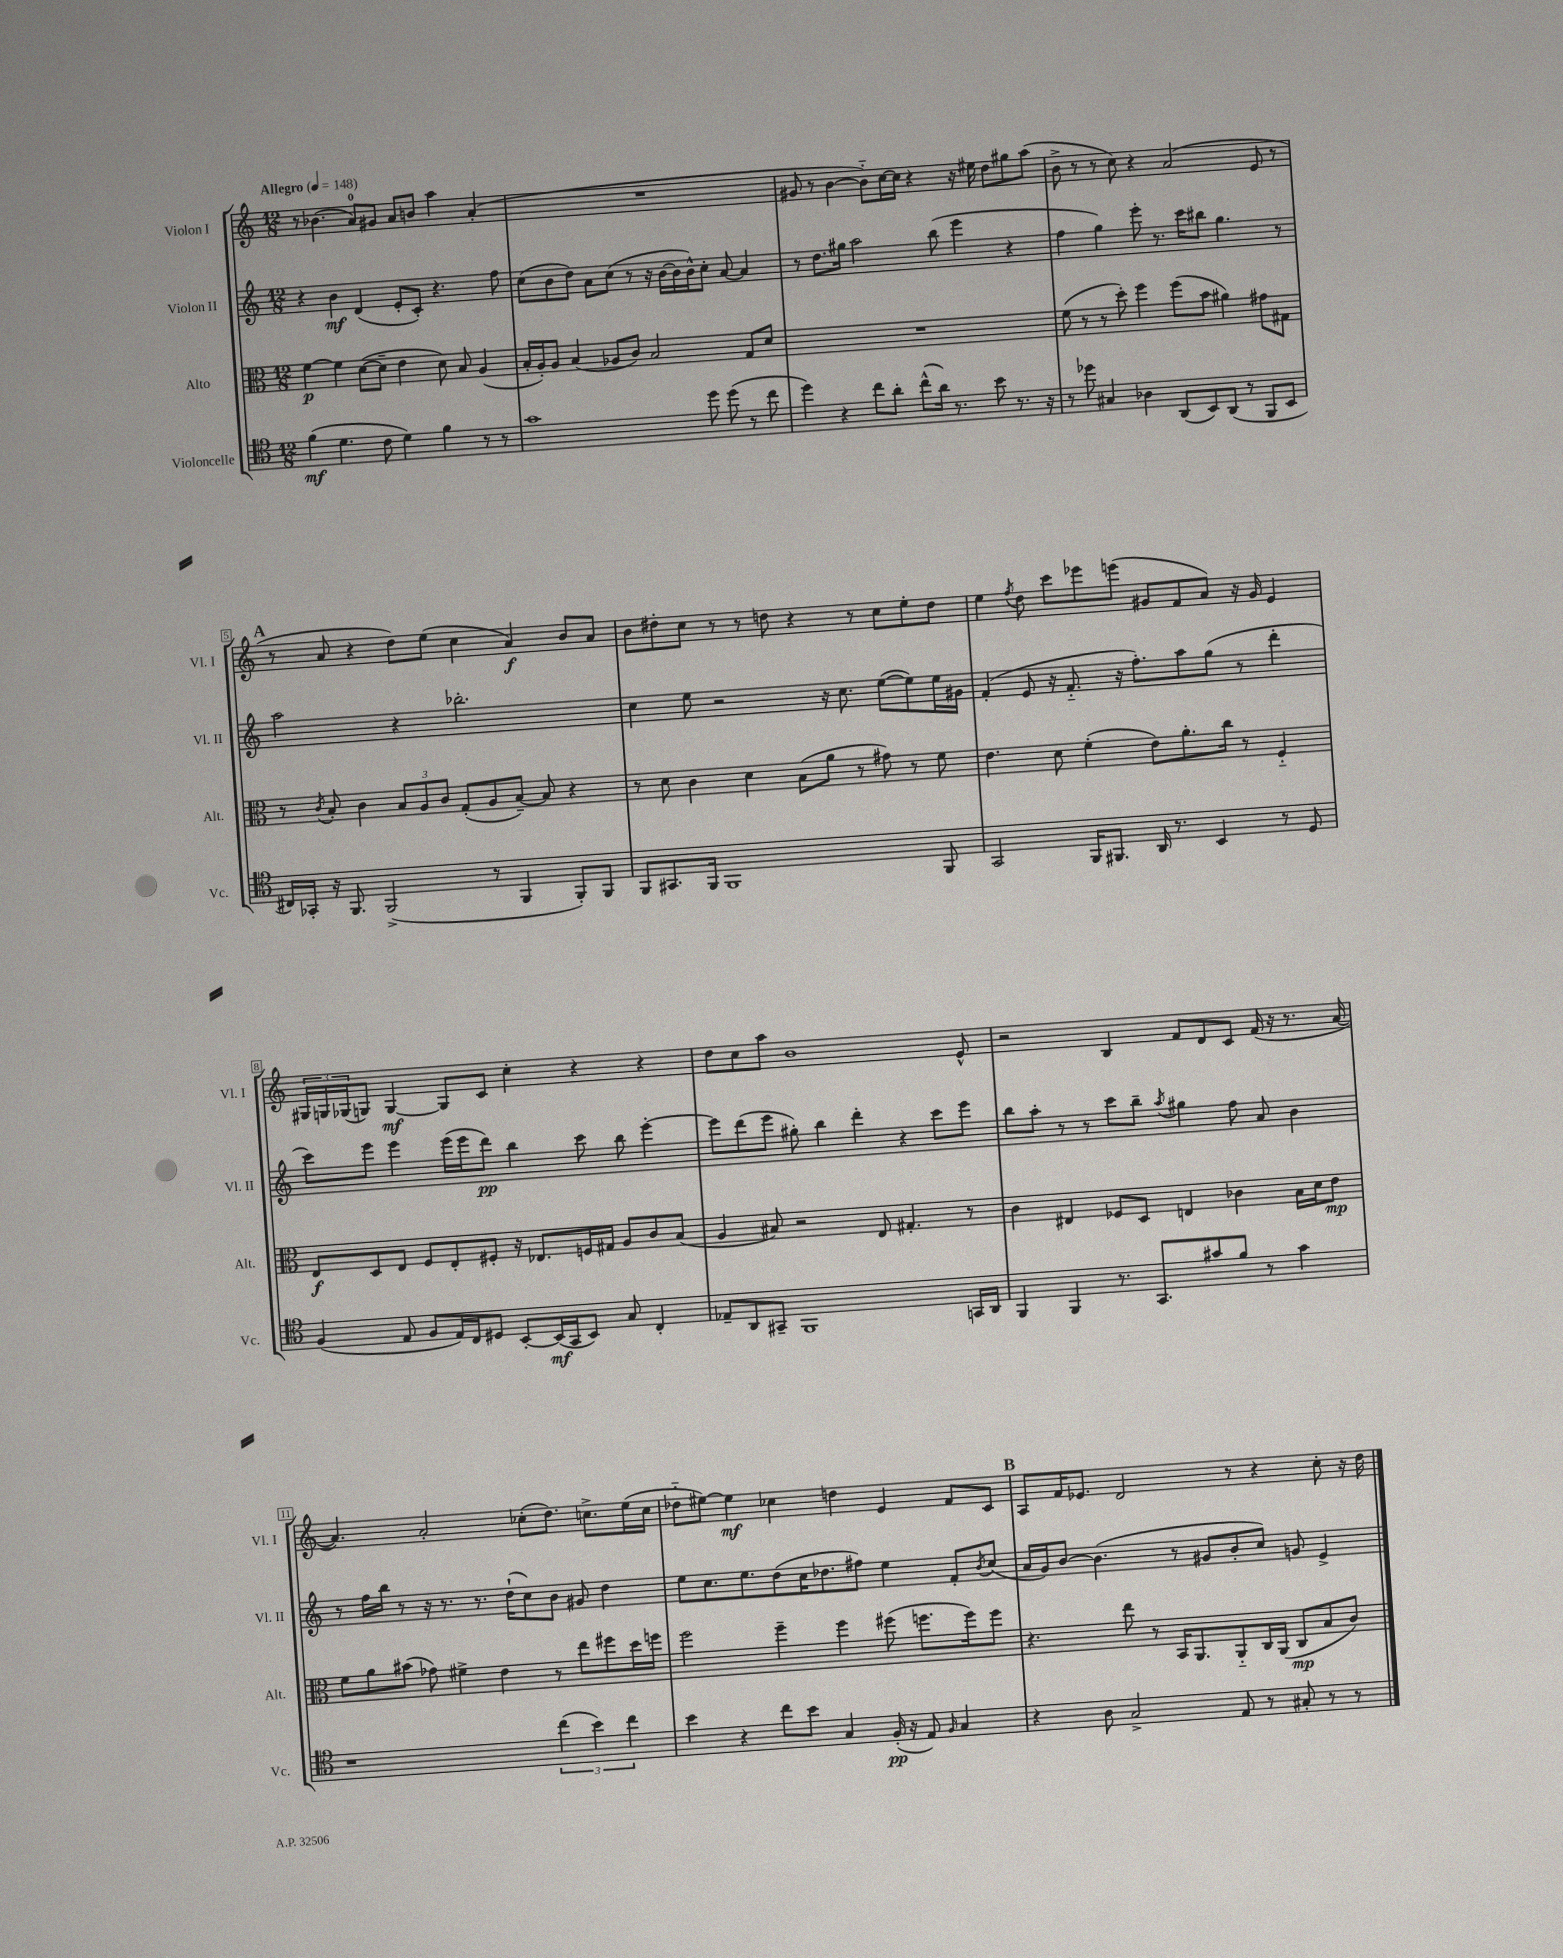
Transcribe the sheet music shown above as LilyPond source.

<<
\new StaffGroup <<
\new Staff = "s0" \with { instrumentName = "Violon I" shortInstrumentName = "Vl. I" } {
    \clef treble \key c \major \numericTimeSignature \time 12/8 \tempo "Allegro" 4 = 148
    r8 bes'4.( a'8-0) gis'8 a'8 b'8 a''4 a'4-.( |
    R1. |
    gis'8 r8 b'4~ b'8-_) c''16~ c''16 r4 r16 eis''16 d''8 gis''8 a''8( |
    b'8-> r8 r8 c''8) r4 a'2( e'8 r8 |
    \mark \markup { \bold "A" } r8 a'8 r4 d''8) e''8( c''4 a'4\f) b'8 a'8 |
    b'8 dis''8-. c''8 r8 r8 d''8 r4 r8 c''8 e''8-. d''8 |
    e''4 \acciaccatura { f''8 } d''8 c'''8 ees'''8 e'''8( gis'8 f'8 a'8) r16 gis'16 e'4 |
    \tuplet 3/2 { gis16 g16 ges16( } g8) g4~\mf g8 c'8 c''4-. r4 r4 |
    d''8 c''8 a''8 b'1 e'8-^ |
    r2 b4 f'8 d'8 c'8 f'16( r16 r8. a'16~ |
    a'4.) a'2-. ces''8-.( d''8.) c''8.-> e''16( c''16 |
    des''8-_ eis''8~) eis''4\mf ces''4 d''4 e'4 f'8 c'8 |
    \mark \markup { \bold "B" } a8 f'16 ees'8. d'2 r8 r4 c''8-. r16 d''16 \bar "|." |
}
\new Staff = "s1" \with { instrumentName = "Violon II" shortInstrumentName = "Vl. II" } {
    \clef treble \key c \major \numericTimeSignature \time 12/8
    r4 b'4\mf d'4( e'8-. c'8-.) r4. f''8 |
    c''8( b'8 d''8) a'8 c''8( r8 r16 b'16~ b'16 b'16-^) c''8-. a'8~ a'4 |
    r8 d''8. gis''16 a''2 b''8( e'''4 r4 |
    f''4 g''4) e'''8-. r8. c'''16 bis''8 g''4. r8 |
    \mark \markup { \bold "A" } a''2 r4 bes''2.-. |
    c''4 e''8 r2 r16 c''8. e''8~( e''8) e''16 gis'16 |
    f'4-.( e'8 r16 f'8.-_ r16 f''8.-.) a''8 g''8( r8 d'''4-. |
    c'''8) e'''8 e'''4 e'''16( e'''16 d'''8\pp) b''4 c'''8 b''8 e'''4~-. |
    e'''8 d'''8( e'''8 gis''8-.) b''4 d'''4-. r4 c'''8 e'''8 |
    b''8 a''8-. r8 r8 c'''8 b''8-- \acciaccatura { a''8 } gis''4 f''8 a'8 b'4 |
    r8 f''16 b''16 r8 r16 r8. r8. d''16-!( c''8) b'8 gis'8 d''4 |
    e''8 c''8. e''8. d''8( c''16 des''8. fis''8) e''4 f'8-. \acciaccatura { b'8 } c''8( |
    \mark \markup { \bold "B" } a'16 g'16) b'8~ b'4.( r8 gis'8 b'8-. c''8) g'8 e'4-> \bar "|." |
}
\new Staff = "s2" \with { instrumentName = "Alto" shortInstrumentName = "Alt." } {
    \clef alto \key c \major \numericTimeSignature \time 12/8
    f'4~\p f'4 d'8~( d'8-- e'4 d'8) b8 a4( |
    b16-. a16-.) a8 b4( aes8 c'8) b2 g8 d'8 |
    R1. |
    f'8( r8 r8 d''8-.) f''4 f''8( b'8 ais'4) gis'8 gis8 |
    \mark \markup { \bold "A" } r8 \acciaccatura { c'8 } b8-. c'4 \tuplet 3/2 { b8 a8 c'8 } g8-.( a8 b8~--) b8 r4 |
    r8 d'8 c'4 d'4 b8( a'8 r8 gis'8) r8 f'8 |
    e'4. d'8 f'4-.( e'8) a'8.-. c''16 r8 f4-_ |
    e8\f d8 e8 f8 e8-. fis8-. r16 ees8. f16 gis16 a8 c'8 b8( |
    a4 bis8) r2 e8 gis4.-. r8 |
    c'4 eis4 fes8 d8 e4 ces'4 b16 d'16 e'8\mp |
    f'8 a'8 bis'8( ges'8) fis'4-> e'4 r8 e''8 fis''8 d''16 f''16 |
    f''2 f''4-- f''4 fis''8( f''8. f''16) f''8 |
    \mark \markup { \bold "B" } r4. e''8 r8 b,16 a,8. a,8-_ c16 a,16( c8\mp b8 c'8) \bar "|." |
}
\new Staff = "s3" \with { instrumentName = "Violoncelle" shortInstrumentName = "Vc." } {
    \clef tenor \key c \major \numericTimeSignature \time 12/8
    f'4\mf( d'4. c'8 d'4) f'4 r8 r8 |
    g'1 d''8 d''8( r8 c''8 |
    d''4) r4 c''8 a'8-. c''8-^( a'16) r8. b'8 r8. r16 |
    r8 des''8 gis4 aes4 a,8( b,8) a,8( r8 f,8 b,8 |
    \mark \markup { \bold "A" } cis16) ges,16-. r16 f,8. f,2->( r8 f,4 f,8-.) f,8 |
    f,8 gis,8. f,16 f,1 f,8 |
    g,2 f,16 fis,8. a,16 r8. b,4 r8 d8 |
    f4( e8 f8 e16) c16 dis8 b,8~-. b,16\mf( g,16 b,8) g8 c4-. |
    ees8-- a,8 gis,8-- f,1 g,16 a,16 |
    f,4 f,4 r8. g,8. gis'8 f'8 r8 gis'4 |
    r1 \tuplet 3/2 { c''4( b'4) c''4 } |
    b'4 r4 c''8 b'8 g4 f16-.\pp( r16 e8) \grace { f16 } g4 |
    \mark \markup { \bold "B" } r4 a8 g2-> e8 r8 gis8-. r8 r8 \bar "|." |
}
>>
>>
\layout { \context { \Score \override BarNumber.stencil = #(make-stencil-boxer 0.1 0.3 ly:text-interface::print) } }
